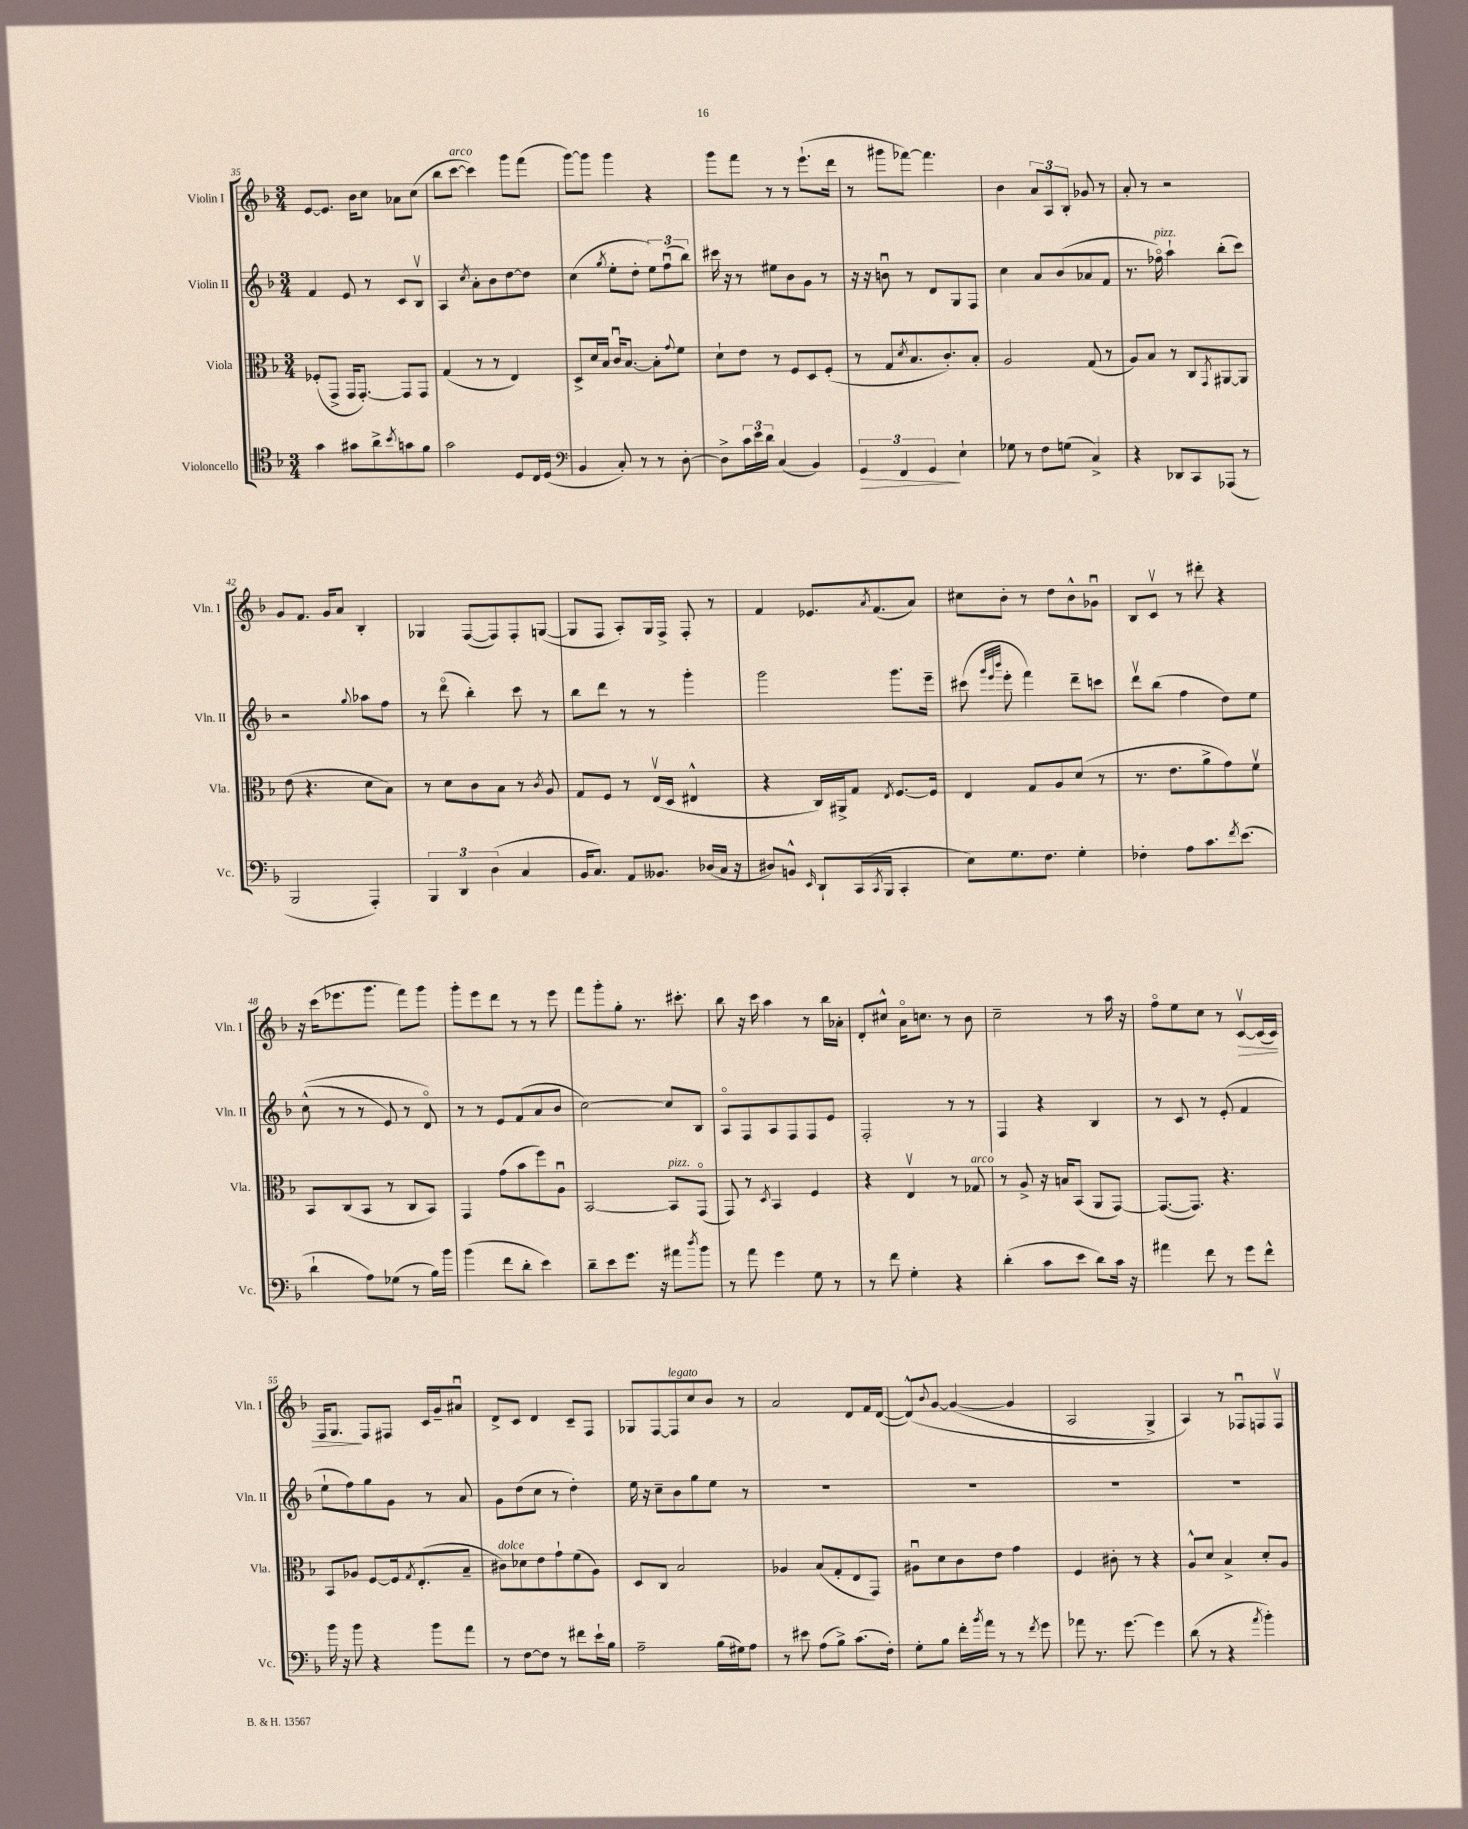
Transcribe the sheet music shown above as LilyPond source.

<<
\new StaffGroup <<
\new Staff = "s0" \with { instrumentName = "Violin I" shortInstrumentName = "Vln. I" } {
    \clef treble \key f \major \numericTimeSignature \time 3/4
    e'8~ e'8. bes'16 c''8 aes'8 c''8( |
    bes''8 c'''8~^\markup { \italic "arco" } c'''4) g'''8 f'''8( |
    g'''8~) g'''8 g'''4 r4 |
    g'''8 f'''8 r8 r8 e'''8.-!( d'''16 |
    r8 gis'''8 fes'''8~) fes'''4. |
    bes'4 \tuplet 3/2 { a'8 a8 bes8-. } ges'8 r8 |
    a'8-. r8 r2 |
    g'8 f'8. g'16 a'8 bes4-. |
    ges4 f8~( f8) f8-. g8~( |
    g8 f8 a8-.) g16 f16-> f8-. r8 |
    f'4 ees'8. \acciaccatura { a'8 } f'8.( a'8) |
    cis''8 bes'8-. r8 d''8 bes'8-^ ges'8\downbow |
    bes8 c'8\upbow r8 dis'''8-. r4 |
    r16 c'''16( ees'''8. g'''8. f'''8) g'''8 |
    g'''8-. e'''8 d'''8 r8 r8 e'''8 |
    f'''8 g'''8-. g''8-. r8. cis'''8.-. |
    bes''8 r16 c'''16 a''4 r8 bes''16 aes'16-. |
    d'8-. cis''8-^ a'16\flageolet c''8. r8 bes'8 |
    c''2-- r8 a''16 r16 |
    f''8\flageolet e''8 c''8 r8 c'8~\upbow\> c'16( c'16) |
    f16 g8.\! f8 fis8 c'16 g'16-- ais'8\downbow |
    d'8-> c'8 d'4 c'8-- f8 |
    ges8 f8~ f8^\markup { \italic "legato" } c''8 bes'8 r8 |
    a'2 d'8 f'16 d'16~( |
    d'8-^)\( \appoggiatura { bes'8 } g'8~ g'4~( g'4 |
    a2 g4->) |
    a4\) r8 fes8\downbow f8 f8\upbow \bar "|." |
}
\new Staff = "s1" \with { instrumentName = "Violin II" shortInstrumentName = "Vln. II" } {
    \clef treble \key f \major \numericTimeSignature \time 3/4
    f'4 e'8 r8 c'8 bes8\upbow |
    a4 \acciaccatura { c''8 } a'8-. bes'8 d''8~ d''8 |
    c''4( \acciaccatura { g''8 } e''8-. d''8-. \tuplet 3/2 { e''8) f''8\downbow( bes''8) } |
    cis'''16 r16 r8 eis''8 bes'8 g'8 r8 |
    r16 r16 b'8\downbow r8 d'8 g8 f8 |
    c''4 a'8 bes'8( aes'8 f'8 |
    r8. fes''16\flageolet^\markup { \italic "pizz." }) a''4-! bes''8-.( c'''8) |
    r2 \appoggiatura { g''8 } aes''8 f''8 |
    r8 d'''8\flageolet( bes''4-.) c'''8 r8 |
    bes''8 d'''8 r8 r8 g'''4-. |
    g'''2 g'''8. e'''16-- |
    cis'''8( \grace { g'''32 e'''32 bes'''32 } e'''8-. f'''4) d'''8-- c'''8 |
    d'''8\upbow bes''8( f''4 d''8) e''8 |
    c''8-^(\( r8 r8 e'8) r8 d'8\flageolet\) |
    r8 r8 e'8 f'8( a'8 bes'8 |
    c''2~) c''8 bes8 |
    a8\flageolet f8 a8 f8 f8 e'8 |
    f2-. r8 r8 |
    f4 r4 bes4 |
    r8 c'8 r8 e'8-.( f'4 |
    e''8-! f''8) g''8 g'8 r8 a'8 |
    g'8 d''8( c''8 r8 d''4-.) |
    e''16 r16 c''8-- bes'8 g''8 e''8 r8 |
    R2. |
    R2. |
    R2. |
    R2. \bar "|." |
}
\new Staff = "s2" \with { instrumentName = "Viola" shortInstrumentName = "Vla." } {
    \clef alto \key f \major \numericTimeSignature \time 3/4
    fes8-.( g,8-> g,16 g,8.~-.) g,8 g,8 |
    g4( r8 r8 e4) |
    d8-> d'16 bes16 c'16\downbow bes8.~ bes8-. \appoggiatura { g'8 } f'8 |
    d'8-! e'8 r8 f8 d8 f8-.( |
    r8 g8 \acciaccatura { d'8 } bes8. c'8.-.) bes8-. |
    a2 g8( r8 |
    a8) bes8 r8 c8 \acciaccatura { g,8 } ais,8~ ais,8 |
    e'8( r4. d'8 bes8) |
    r8 d'8 c'8 bes8 r8 \acciaccatura { c'8 } a8 |
    g8 f8 r8 e16\upbow( d16 eis4-^ |
    r4 c16) ais,16-> g8 \acciaccatura { e8 } f8.~ f16 |
    e4 g8 a8 d'8( r8 |
    r8. e'8. a'8-> g'8) f'8\upbow |
    bes,8 c8( bes,8 r8 c8 bes,8) |
    g,4 g'8( bes'8 f''8) a8\downbow |
    bes,2~ bes,8^\markup { \italic "pizz." } g,8\flageolet( |
    g,8) r8 \acciaccatura { d8 } bes,4 f4 |
    r4 e4\upbow r8 ges8^\markup { \italic "arco" } |
    r8 a8-> r16 b16 bes,8( a,8 g,8~) |
    g,8.~( g,8.) r4. |
    bes,8 aes8 f8~ f16 \acciaccatura { g8 } e8.-.( bes8-- |
    cis'8^\markup { \italic "dolce" }) des'8 e'8 g'8-! f'8( a8) |
    d8 c8 bes2 |
    aes4 bes8( g8-. e8 g,8) |
    ais8\downbow d'8 c'8 e'8 g'4 |
    f4 cis'8-. r8 r4 |
    a8-^ d'8 bes4-> d'8-. a8 \bar "|." |
}
\new Staff = "s3" \with { instrumentName = "Violoncello" shortInstrumentName = "Vc." } {
    \clef tenor \key f \major \numericTimeSignature \time 3/4
    g'4 gis'8 a'8-> \acciaccatura { bes'8 } g'8 f'8 |
    g'2 d8 c16 d16( |
    \clef bass bes,4 c8-.) r8 r8 d8~-. |
    d8-> \tuplet 3/2 { c'16 e'16 d'16 } c4( bes,4) |
    \tuplet 3/2 { g,4\> f,4 g,4\! } e4-! |
    ges8 r8 f8 g8( c4->) |
    r4 des,8 c,8 aes,,8( r8 |
    bes,,2 a,,4-.) |
    \tuplet 3/2 { bes,,4 d,4 d4( } c4 |
    bes,16 c8.) a,8 beses,8. des16( c16 r16 |
    dis8) b,8-^ \grace { e,16 } d,8-! c,16( \acciaccatura { c,8 } bes,,16 c,4-. |
    e8) g8. f8. g4-. |
    fes4-. a8 c'8. \acciaccatura { f'8 } e'8.( |
    d'4-! a8) ges8( r8 bes16) bes'16 |
    bes'4( f'8 d'8-. e'4) |
    d'8-- e'8 g'8. r16 ais'8 \acciaccatura { d''8 } bes'8 |
    r8 a'8 g'4 g8 r8 |
    r8 f'8 g4-. r4 |
    d'4-.( c'8 e'8 d'8) c'16 r16 |
    ais'4 f'8 r8 g'8 f'8-^ |
    bes'16 r16 bes'8 r4 bes'8 a'8 |
    r8 f8~ f8 r8 fis'8 e'16-! bes16 |
    a2-- bes16( gis16) a8 |
    r8 eis'8 a8( bes8->) c'8.( f16-.) |
    g8-. bes8 f'16-. \acciaccatura { bes'8 } a'16 r8 r8 \acciaccatura { f'8 } g'8 |
    aes'8 r8. g'8.~ g'4 |
    d'8( r8 r4 \acciaccatura { a'8 } bes'4-.) \bar "|." |
}
>>
>>
\layout { \context { \Score currentBarNumber = #35 } }
